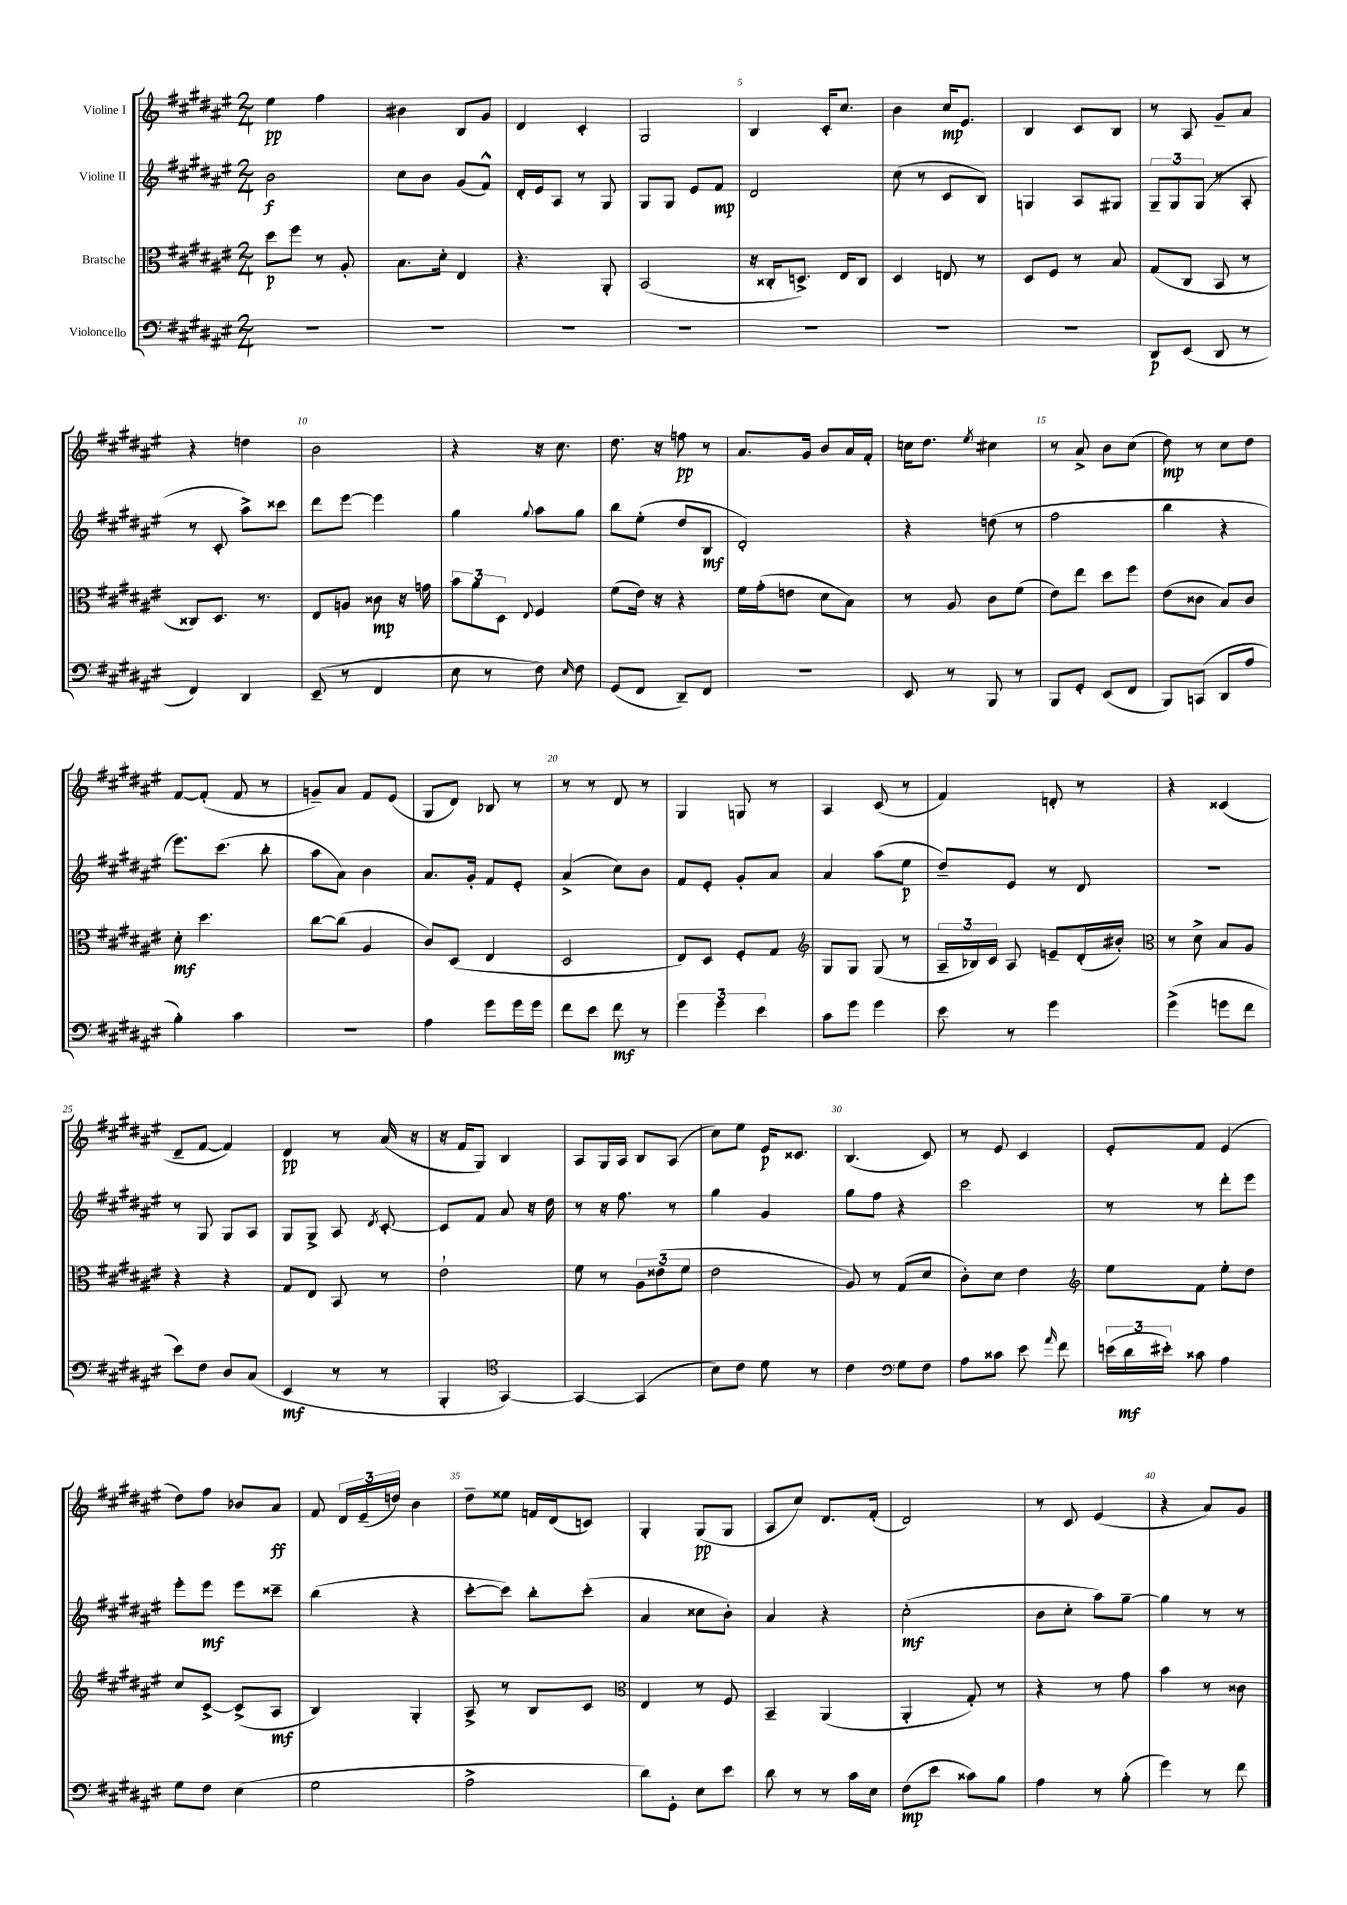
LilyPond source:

<<
\new StaffGroup <<
\new Staff = "s0" \with { instrumentName = "Violine I" } {
    \clef treble \key fis \major \numericTimeSignature \time 2/4
    \autoBeamOff eis''4\pp fis''4 |
    bis'4 b8[ gis'8] |
    dis'4 cis'4-. |
    gis2 |
    b4 cis'16[-. cis''8.] |
    b'4 cis''16[\mp eis'8.] |
    b4 cis'8[ b8] |
    r8 ais8 gis'8[-- ais'8] |
    r4 d''4 |
    b'2 |
    r4 r16 cis''8. |
    dis''8. r16 f''8\pp r8 |
    ais'8.[ gis'16] b'8[ ais'16 fis'16]-. |
    c''16[ dis''8.] \acciaccatura { eis''8 } cis''4 |
    r8 ais'8-> b'8[ cis''8]( |
    dis''8\mp) r8 cis''8[ dis''8] |
    fis'8[~ fis'8]-.( fis'8 r8 |
    g'8[--) ais'8] fis'8[ eis'8]( |
    gis8[ dis'8]) bes8 r8 |
    r8 r8 dis'8 r8 |
    gis4 g8 r8 |
    ais4 cis'8( r8 |
    fis'4) d'8-. r8 |
    r4 cisis'4( |
    dis'8[-- fis'8]~ fis'4) |
    dis'4\pp r8 ais'16( r16 |
    r16 fis'16[ gis8]) b4 |
    ais8[ gis16 ais16] b8[ ais8]( |
    cis''8[) eis''8] eis'16[\p cisis'8.] |
    b4.( cis'8) |
    r8 eis'8 cis'4 |
    eis'8[-. fis'8] eis'4( |
    dis''8[) fis''8] bes'8[ ais'8]\ff |
    fis'8 \tuplet 3/2 { dis'16[ eis'16--( d''16]) } b'4 |
    dis''8[-- eisis''8] f'16[ dis'16( c'8]) |
    gis4-. gis8[\pp( gis8] |
    ais8[ cis''8]) dis'8.[ fis'16]-.( |
    dis'2) |
    r8 cis'8 eis'4( |
    r4 ais'8[) gis'8] \bar "|." |
}
\new Staff = "s1" \with { instrumentName = "Violine II" } {
    \clef treble \key fis \major \numericTimeSignature \time 2/4
    \autoBeamOff b'2\f |
    cis''8[ b'8] gis'8[( fis'8]-^) |
    dis'16[-. eis'16 ais8] r8 gis8 |
    gis8[ gis8] eis'8[ fis'8]\mp |
    dis'2 |
    cis''8( r8 cis'8[ b8]) |
    g4 ais8[ gis8] |
    \tuplet 3/2 { gis8[-- gis8 gis8]( } r8 ais8-. |
    r8 cis'8-. ais''8[->) cisis'''8] |
    dis'''8[ eis'''8]~ eis'''4 |
    gis''4 \appoggiatura { gis''8 } ais''8[ gis''8] |
    b''8[ eis''8]-.( dis''8[ b8]\mf |
    dis'2-.) |
    r4 d''8( r8 |
    fis''2 |
    b''4 r4 |
    eis'''8.[) cis'''8.]( b''8-. |
    ais''8[ ais'8]) b'4 |
    ais'8.[ gis'16]-. fis'8[ eis'8]-. |
    ais'4->( cis''8[) b'8] |
    fis'8[ eis'8]-. gis'8[-. ais'8] |
    ais'4 ais''8[( eis''8]\p |
    dis''8[--) eis'8] r8 dis'8 |
    R2 |
    r8 gis8 gis8[ ais8] |
    gis8[ gis8]-> ais8 \acciaccatura { dis'8 } cis'8~-. |
    cis'8[ fis'8] ais'8 r16 dis''16 |
    r8 r16 fis''8. r8 |
    gis''4 gis'4 |
    gis''8[ fis''8] r4 |
    cis'''2 |
    r8 r8 dis'''8[-. eis'''8] |
    eis'''8[-. eis'''8]\mf eis'''8[ cisis'''8]-- |
    b''4( r4 |
    cis'''8[~-. cis'''8]) b''8[-. cis'''8]-.( |
    ais'4 cisis''8[ b'8]-.) |
    ais'4 r4 |
    cis''2-.\mf( |
    b'8[ cis''8]-. ais''8[) gis''8]~-- |
    gis''4 r8 r8 \bar "|." |
}
\new Staff = "s2" \with { instrumentName = "Bratsche" } {
    \clef alto \key fis \major \numericTimeSignature \time 2/4
    \autoBeamOff dis''8[\p fis''8] r8 ais8-. |
    b8.[ dis'16]-. eis4 |
    r4. ais,8-. |
    b,2( |
    r16 cisis16[-. d8.]->) eis16[ cisis8] |
    dis4 e8 r8 |
    dis8[ fis8] r8 b8 |
    gis8[( cis8] b,8 r8 |
    cisis8[) dis8.] r8. |
    eis8[ a8] cisis'8\mp r16 g'16 |
    \tuplet 3/2 { b'8[ ais'8 dis8] } \appoggiatura { eis8 } fis4 |
    fis'8[( eis'16]) r16 r4 |
    fis'16[ gis'16-.( e'8] dis'8[ b8]) |
    r8 ais8 cis'8[ fis'8]( |
    eis'8[) eis''8] dis''8[ fis''8] |
    eis'8[( cisis'8] b8[) cisis'8] |
    dis'8-.\mf dis''4. |
    cis''8[~ cis''8]( ais4 |
    cis'8[) dis8]( eis4 |
    dis2 |
    eis8[) dis8] fis8[-. gis8] |
    \clef treble gis8[ gis8] gis8( r8 |
    \tuplet 3/2 { ais16[-- bes16) cis'16] } ais8 e'8[-- dis'16-.( bis'16]-.) |
    \clef alto r8 dis'8-> b8[ ais8] |
    r4 r4 |
    gis8[ eis8] b,8 r8 |
    eis'2-! |
    fis'8 r8 \tuplet 3/2 { ais8[ eisis'8( fis'8] } |
    eis'2 |
    ais8) r8 gis8[( dis'8] |
    cis'8[-.) dis'8] eis'4 |
    \clef treble eis''8[ fis'8] eis''8[-. dis''8] |
    cis''8[ cis'8]~-> cis'8[->( ais8]\mf |
    b4) gis4-. |
    ais8-> r8 b8[ cis'8] |
    \clef alto eis4 r8 fis8 |
    b,4-- ais,4( |
    ais,4-. gis8-.) r8 |
    r4 r8 gis'8 |
    b'4 r8 cisis'8 \bar "|." |
}
\new Staff = "s3" \with { instrumentName = "Violoncello" } {
    \clef bass \key fis \major \numericTimeSignature \time 2/4
    \autoBeamOff R2 |
    R2 |
    R2 |
    R2 |
    R2 |
    R2 |
    r2 |
    dis,8[\p eis,8]( dis,8 r8 |
    fis,4) dis,4 |
    eis,8--( r8 fis,4 |
    eis8 r8 fis8) \grace { eis16 } fis8 |
    gis,8[( fis,8] dis,8[--) fis,8] |
    R2 |
    eis,8 r8 b,,8 r8 |
    b,,8[ gis,8]-. eis,8[( fis,8] |
    b,,8[) c,8]( dis,8[ ais8] |
    b4-.) cis'4 |
    r2 |
    ais4 gis'8[ gis'16 gis'16] |
    fis'8[ eis'8] fis'8\mf r8 |
    \tuplet 3/2 { gis'4 gis'4 eis'4 } |
    cis'8[ gis'8] gis'4 |
    eis'8 r8 gis'4 |
    gis'4->( g'8[ fis'8] |
    eis'8[) fis8] dis8[ cis8]( |
    eis,4\mf r8 r8 |
    b,,4-. \clef tenor gis,4~) |
    gis,4~ gis,4( |
    b8[) cis'8] dis'8 r8 |
    cis'4 \clef bass gis8[ fis8] |
    ais8[ cisis'8] eis'8 \grace { ais'16 } fis'8 |
    \tuplet 3/2 { e'16[( dis'16\mf eis'16]-.) } cisis'8 ais4 |
    gis8[ fis8] eis4( |
    gis2 |
    ais2-> |
    dis'8[) gis,8]-. eis8[ eis'8] |
    dis'8 r8 r8 cis'16[ eis16] |
    fis8[\mp( eis'8] cisis'8[) b8] |
    ais4 r8 b8-.( |
    gis'4) r8 fis'8 \bar "|." |
}
>>
>>
\layout { \context { \Score \override BarNumber.break-visibility = ##(#f #t #t) barNumberVisibility = #(every-nth-bar-number-visible 5) } }
